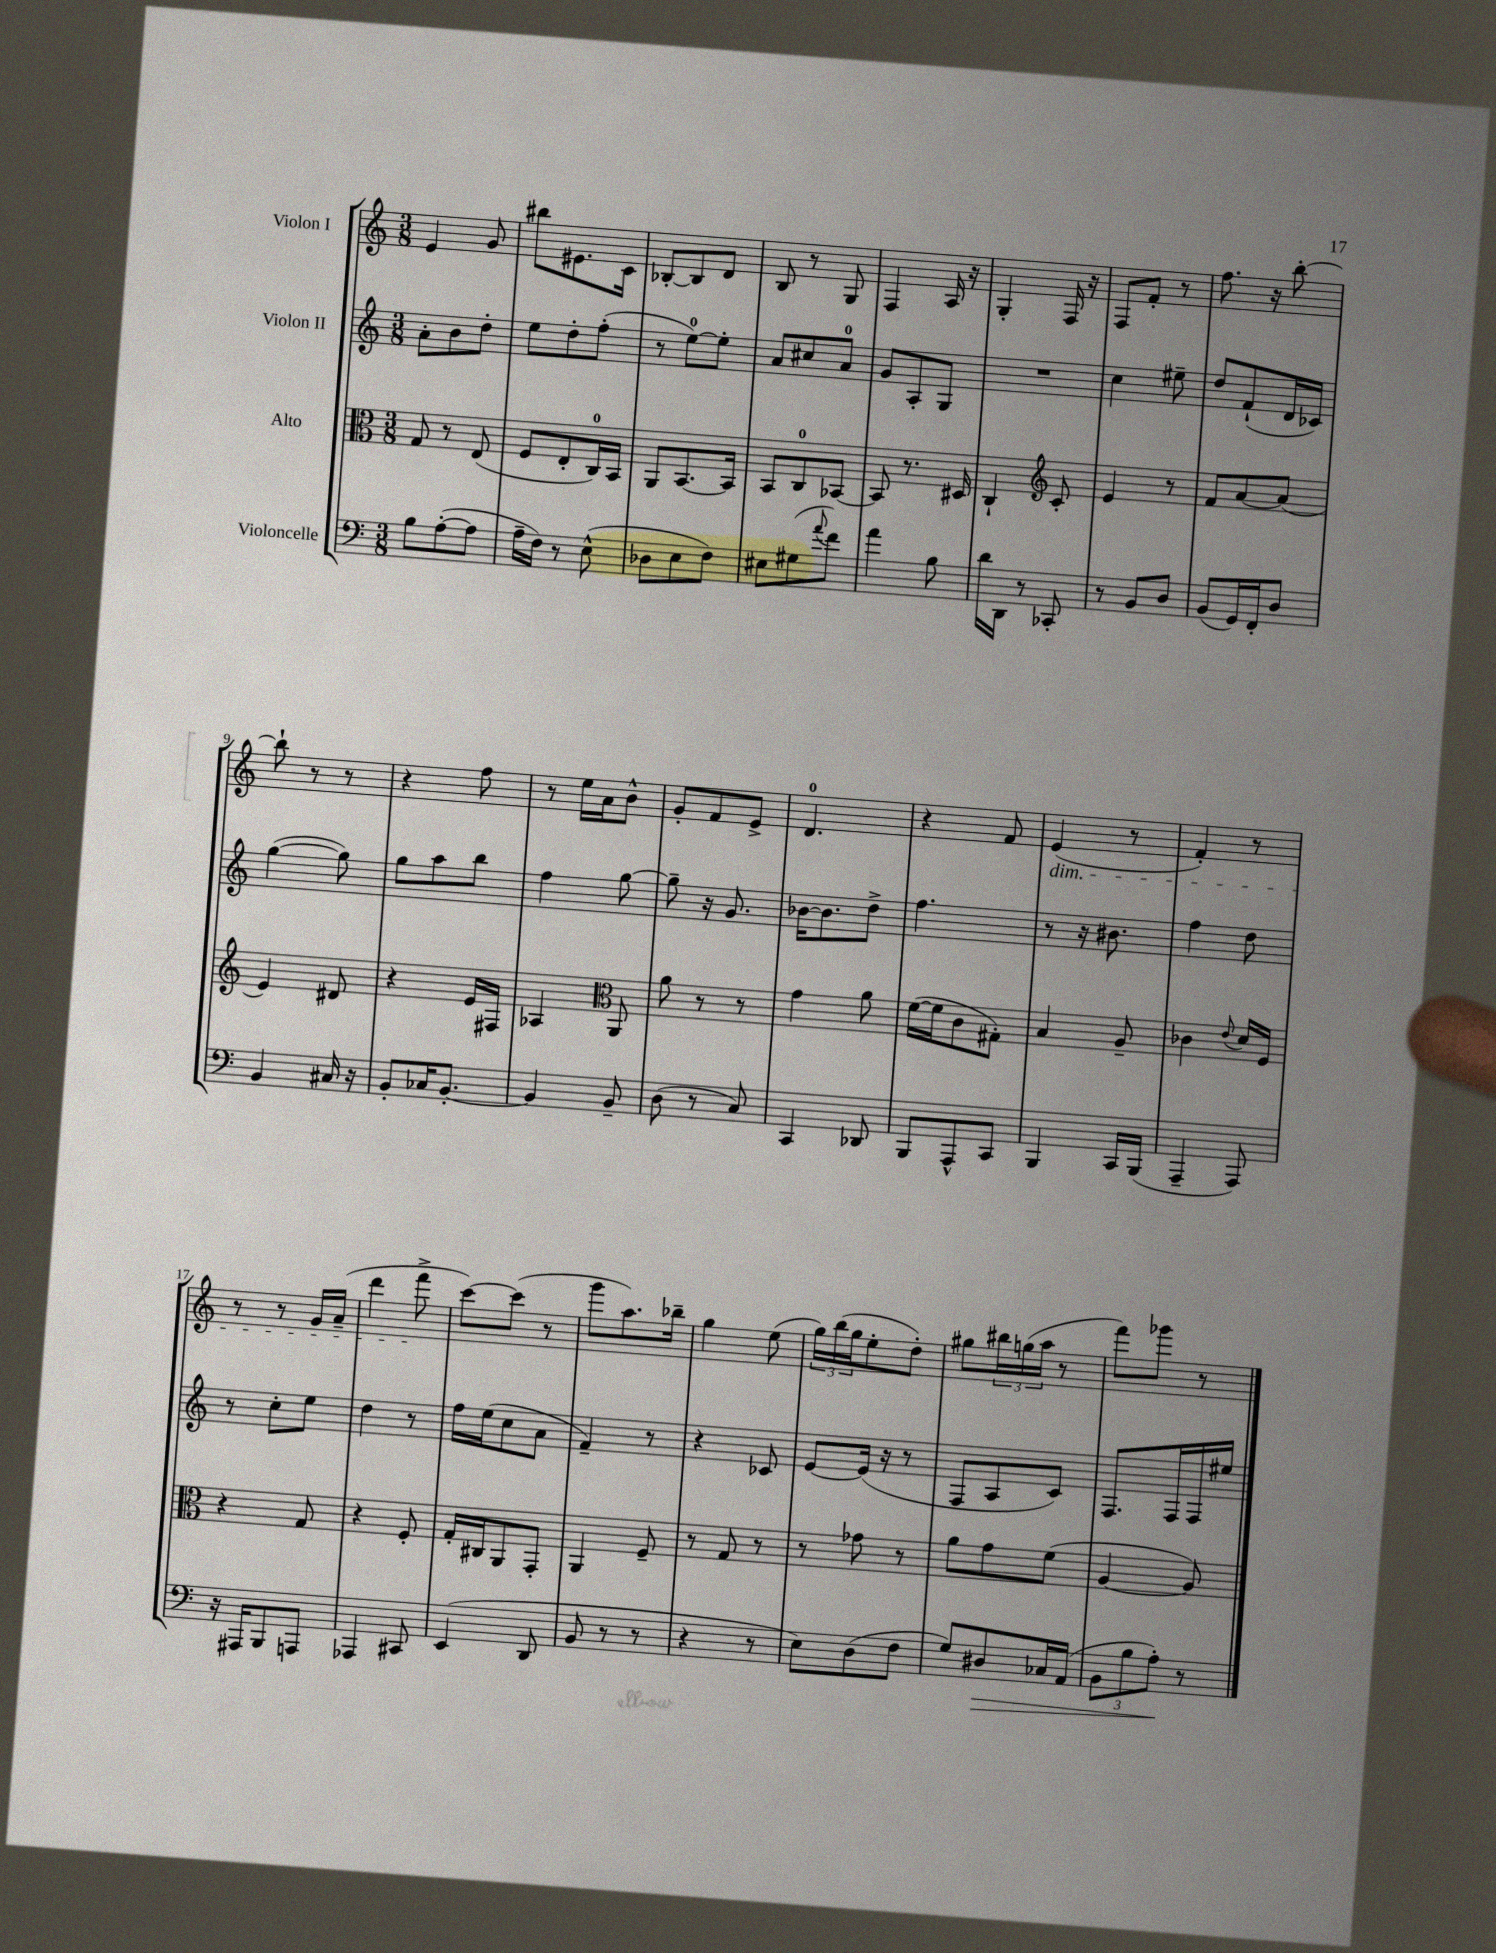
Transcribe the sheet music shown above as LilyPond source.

<<
\new StaffGroup <<
\new Staff = "s0" \with { instrumentName = "Violon I" } {
    \clef treble \key c \major \numericTimeSignature \time 3/8
    e'4 g'8 |
    bis''8 eis'8. c'16 |
    bes8~-. bes8 d'8 |
    b8 r8 g8 |
    f4 a16 r16 |
    g4-. f16 r16 |
    f8 f'8-. r8 |
    f''8. r16 b''8~-. |
    b''8-! r8 r8 |
    r4 f''8 |
    r8 e''16 a'16 b'8-^ |
    g'8-. f'8 e'8-> |
    d'4.-0 |
    r4 f'8 |
    e'4\dim( r8 |
    f'4-.) r8 |
    r8 r8 g'16 a'16--( |
    d'''4 f'''8->\! |
    c'''8~) c'''8( r8 |
    g'''8 a''8.) bes''16-- |
    g''4 e''8( |
    \tuplet 3/2 { g''16) b''16( g''16 } e''8-. d''8-.) |
    gis''8 \tuplet 3/2 { bis''16 g''16( a''16 } r8 |
    f'''8) ges'''8 r8 \bar "|." |
}
\new Staff = "s1" \with { instrumentName = "Violon II" } {
    \clef treble \key c \major \numericTimeSignature \time 3/8
    a'8-. b'8 d''8-. |
    e''8 d''8-. f''8-.( |
    r8 e''8-0~) e''8-. |
    a'8 cis''8 a'8-0 |
    g'8 a8-. g8 |
    R4. |
    c''4 eis''8-- |
    d''8 f'8-!( d'16 ces'16) |
    g''4~( g''8) |
    g''8 a''8 b''8 |
    f''4 g''8~ |
    g''8-- r16 g'8. |
    bes'16~ bes'8. d''8-> |
    f''4. |
    r8 r16 bis'8. |
    f''4 d''8 |
    r8 c''8-. e''8 |
    d''4 r8 |
    f''16 e''16( c''8 a'8 |
    f'4--) r8 |
    r4 ces'8 |
    e'8~ e'16( r16 r8 |
    f8 a8 c'8) |
    f8. f16 f16 eis''16 \bar "|." |
}
\new Staff = "s2" \with { instrumentName = "Alto" } {
    \clef alto \key c \major \numericTimeSignature \time 3/8
    g8 r8 e8( |
    f8 e8-. c16-0) b,16 |
    a,8 b,8.~ b,16 |
    b,8 c8-0 bes,8~ |
    bes,8 r8. dis16 |
    c4-! \clef treble c'8-. |
    e'4 r8 |
    f'8 a'8~ a'8( |
    e'4) dis'8 |
    r4 e'16 fis16 |
    aes4 \clef alto a,8 |
    a'8 r8 r8 |
    g'4 a'8 |
    f'16~( f'16 c'8 gis8-.) |
    b4 a8-- |
    ces'4 \appoggiatura { e'8 } d'16 f16 |
    r4 g8 |
    r4 f8-. |
    g16-. cis16 a,8 g,8-. |
    a,4 f8-- |
    r8 g8 r8 |
    r8 ges'8 r8 |
    a'8 g'8 f'8( |
    a4~ a8) \bar "|." |
}
\new Staff = "s3" \with { instrumentName = "Violoncelle" } {
    \clef bass \key c \major \numericTimeSignature \time 3/8
    b8 a8~-.( a8 |
    a16-- f16) r8 e8-^( |
    des8 e8 f8) |
    eis8 gis8( \appoggiatura { a'8 } f'8) |
    a'4 b8 |
    d'16 d,16 r8 ces,8-. |
    r8 b,8 d8 |
    b,8( g,16) f,16-. d8 |
    b,4 cis16 r16 |
    b,8-. ces16 b,8.~-. |
    b,4 b,8-- |
    d8( r8 c8) |
    c,4 des,8 |
    b,,8 a,,8-^ c,8 |
    b,,4 c,16 b,,16( |
    a,,4-- a,,8) |
    r16 ais,,16 b,,8 a,,8 |
    aes,,4 cis,8 |
    e,4( d,8 |
    b,8 r8 r8 |
    r4 r8 |
    e8) d8( f8 |
    g8) dis8\> ces16 a,16( |
    \tuplet 3/2 { b,8 b8 a8-.\!) } r8 \bar "|." |
}
>>
>>
